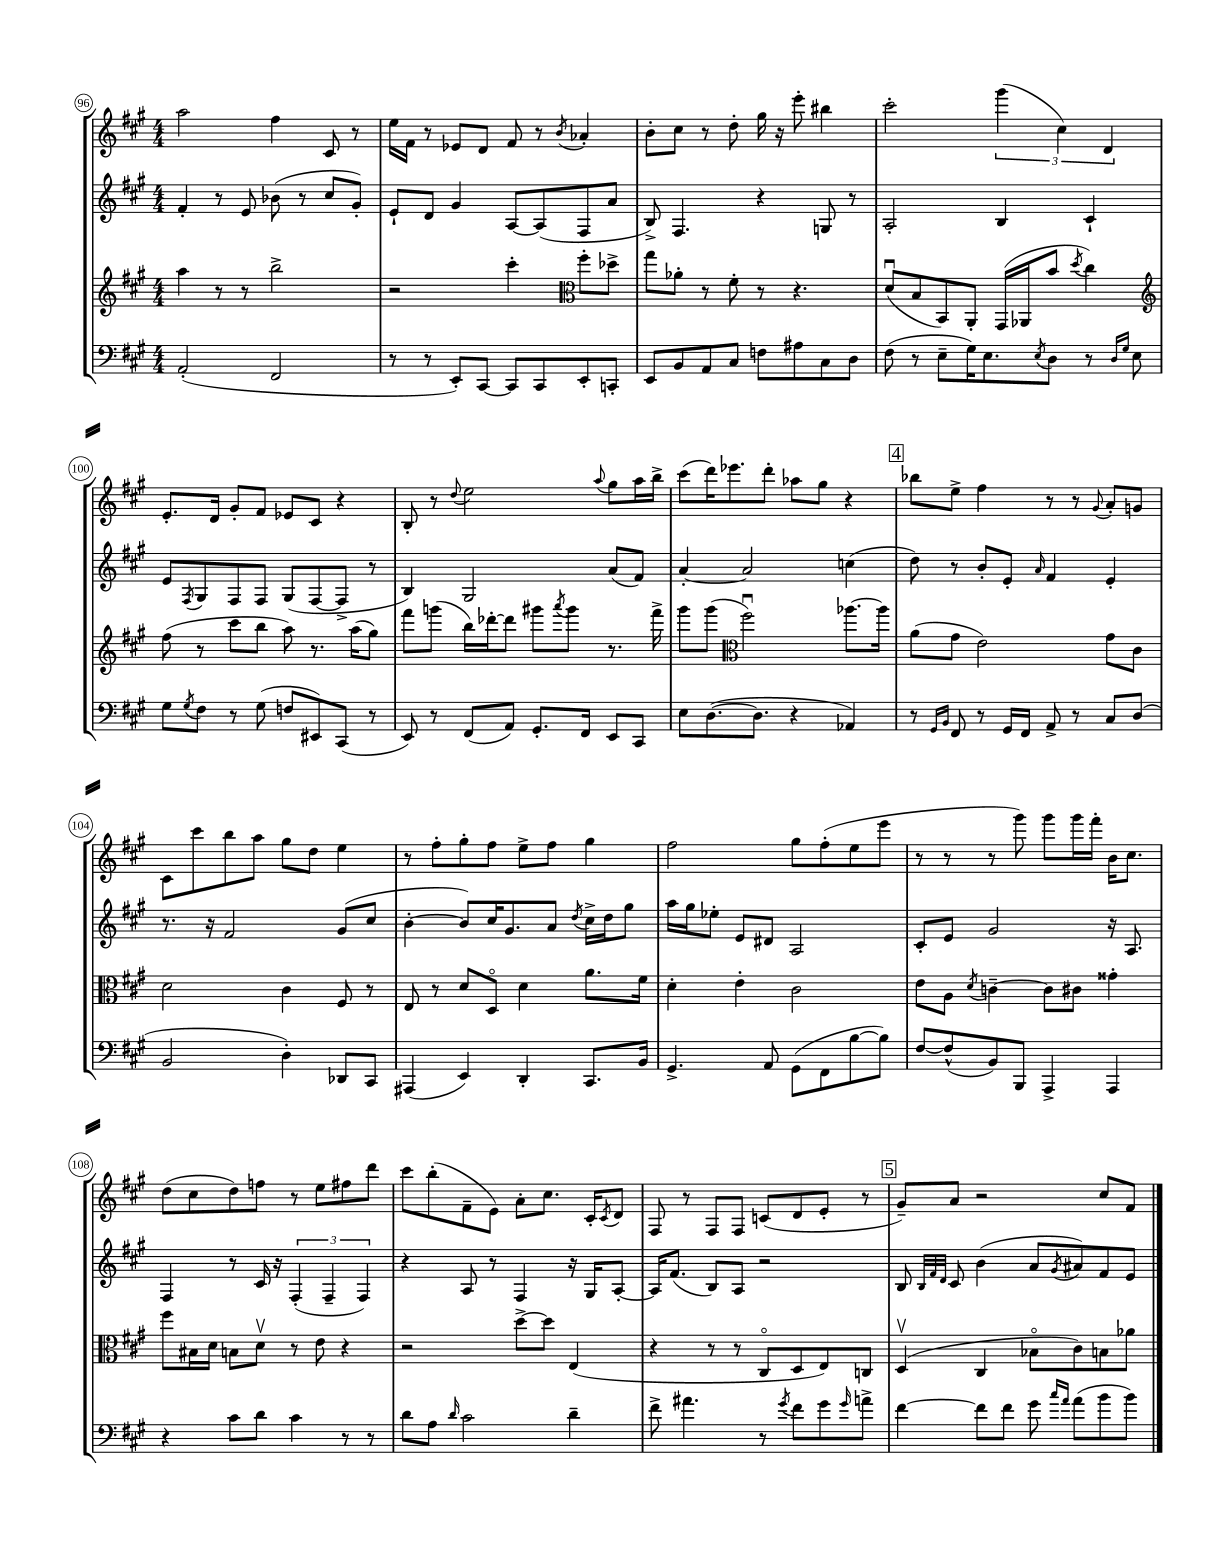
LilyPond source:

<<
\new StaffGroup <<
\new Staff = "s0" {
    \clef treble \key a \major \numericTimeSignature \time 4/4
    a''2 fis''4 cis'8 r8 |
    e''16 fis'16 r8 ees'8 d'8 fis'8 r8 \acciaccatura { b'8 } aes'4-. |
    b'8-. cis''8 r8 d''8-. gis''16 r16 e'''8-. bis''4 |
    cis'''2-. \tuplet 3/2 { gis'''4( cis''4) d'4 } |
    e'8.-. d'16 gis'8-. fis'8 ees'8 cis'8 r4 |
    b8-. r8 \appoggiatura { d''8 } e''2 \appoggiatura { a''8 } gis''8 a''16 b''16-> |
    cis'''8( d'''16) ees'''8. d'''8-. aes''8 gis''8 r4 |
    \mark \markup { \box "4" } bes''8 e''8-> fis''4 r8 r8 \appoggiatura { gis'8 } a'8-. g'8 |
    cis'8 cis'''8 b''8 a''8 gis''8 d''8 e''4 |
    r8 fis''8-. gis''8-. fis''8 e''8-> fis''8 gis''4 |
    fis''2 gis''8 fis''8-.( e''8 e'''8 |
    r8 r8 r8 gis'''8) gis'''8 gis'''16 fis'''16-. b'16 cis''8. |
    d''8( cis''8 d''8) f''8 r8 e''8 fis''8 d'''8 |
    cis'''8 b''8-.( fis'8-- e'8) a'8-. cis''8. cis'16-. \acciaccatura { cis'8 } d'8 |
    fis8 r8 fis8 fis8 c'8( d'8 e'8-. r8 |
    \mark \markup { \box "5" } gis'8--) a'8 r2 cis''8 fis'8 \bar "|." |
}
\new Staff = "s1" {
    \clef treble \key a \major \numericTimeSignature \time 4/4
    fis'4-. r8 e'8 bes'8( r8 cis''8 gis'8-.) |
    e'8-! d'8 gis'4 a8~ a8( fis8 a'8 |
    b8->) fis4. r4 g8 r8 |
    a2-. b4 cis'4-! |
    e'8 \acciaccatura { fis8 } gis8 fis8 fis8 gis8( fis8~ fis8-> r8 |
    b4) gis2 a'8( fis'8) |
    a'4~-. a'2 c''4( |
    \mark \markup { \box "4" } d''8) r8 b'8-. e'8-. \grace { a'16 } fis'4 e'4-. |
    r8. r16 fis'2 gis'8( cis''8 |
    b'4~-. b'8) cis''16 gis'8. a'8 \acciaccatura { d''8 } cis''16-> d''16 gis''8 |
    a''16 gis''16 ees''8-. e'8 dis'8 a2 |
    cis'8-. e'8 gis'2 r16 a8. |
    fis4 r8 cis'16 r16 \tuplet 3/2 { fis4-.( fis4-- fis4) } |
    r4 a8 r8 fis4 r16 gis16 a8~-. |
    a16 fis'8.( b8) a8 r2 |
    \mark \markup { \box "5" } b8 \grace { b32 fis'32 d'32 } cis'8 b'4( a'8 \acciaccatura { gis'8 } ais'8) fis'8 e'8 \bar "|." |
}
\new Staff = "s2" {
    \clef treble \key a \major \numericTimeSignature \time 4/4
    a''4 r8 r8 b''2-> |
    r2 cis'''4-. \clef alto fis''8-. des''8-> |
    gis''8 aes'8-. r8 fis'8-. r8 r4. |
    d'8\downbow( b8 b,8) a,8-. gis,16( aes,16 b'8 \acciaccatura { d''8 } cis''4) |
    \clef treble fis''8( r8 cis'''8 b''8 a''8) r8. a''16( gis''8) |
    fis'''8 g'''8( b''16) des'''16~-. des'''8 gis'''8 \acciaccatura { a'''8 } gis'''8 r8. fis'''16-> |
    gis'''8 gis'''8( \clef alto fis''2\downbow) aes''8.~ aes''16 |
    \mark \markup { \box "4" } a'8( gis'8 e'2) gis'8 cis'8 |
    d'2 cis'4 fis8 r8 |
    e8 r8 d'8 d8\flageolet d'4 a'8. fis'16 |
    d'4-. e'4-. cis'2 |
    e'8 a8 \acciaccatura { d'8 } c'4~-- c'8 cis'8 gisis'4-. |
    fis''8 bis16 d'16 b8 d'8\upbow r8 e'8 r4 |
    r2 d''8~-> d''8 e4( |
    r4 r8 r8 cis8\flageolet d8 e8) c8 |
    \mark \markup { \box "5" } d4\upbow( cis4 bes8\flageolet cis'8) b8 aes'8 \bar "|." |
}
\new Staff = "s3" {
    \clef bass \key a \major \numericTimeSignature \time 4/4
    a,2-.( fis,2 |
    r8 r8 e,8-.) cis,8~ cis,8 cis,8 e,8-. c,8-. |
    e,8 b,8 a,8 cis8 f8 ais8 cis8 d8 |
    fis8( r8 e8-- gis16) e8. \acciaccatura { e8 } d8 r8 \grace { d16 gis16 } e8 |
    gis8 \acciaccatura { gis8 } fis8 r8 gis8( f8 eis,8) cis,8( r8 |
    e,8) r8 fis,8( a,8) gis,8.-. fis,16 e,8 cis,8 |
    e8 d8.~( d8. r4 aes,4) |
    \mark \markup { \box "4" } r8 \grace { gis,16 b,16 } fis,8 r8 gis,16 fis,16 a,8-> r8 cis8 d8( |
    b,2 d4-.) des,8 cis,8 |
    ais,,4( e,4) d,4-. cis,8. b,16 |
    gis,4.-> a,8 gis,8( fis,8 b8~ b8) |
    fis8~ fis8-^( b,8) b,,8 a,,4-> a,,4 |
    r4 cis'8 d'8 cis'4 r8 r8 |
    d'8 a8 \grace { d'16 } cis'2 d'4-- |
    fis'8-> ais'4. r8 \acciaccatura { gis'8 } fis'8 gis'8 \grace { gis'16 } a'8-> |
    \mark \markup { \box "5" } fis'4~ fis'8 fis'8 gis'8 \grace { cis''16 a'16 } a'8( b'8 b'8) \bar "|." |
}
>>
>>
\layout { \context { \Score currentBarNumber = #96 \override BarNumber.stencil = #(make-stencil-circler 0.1 0.3 ly:text-interface::print) } }
